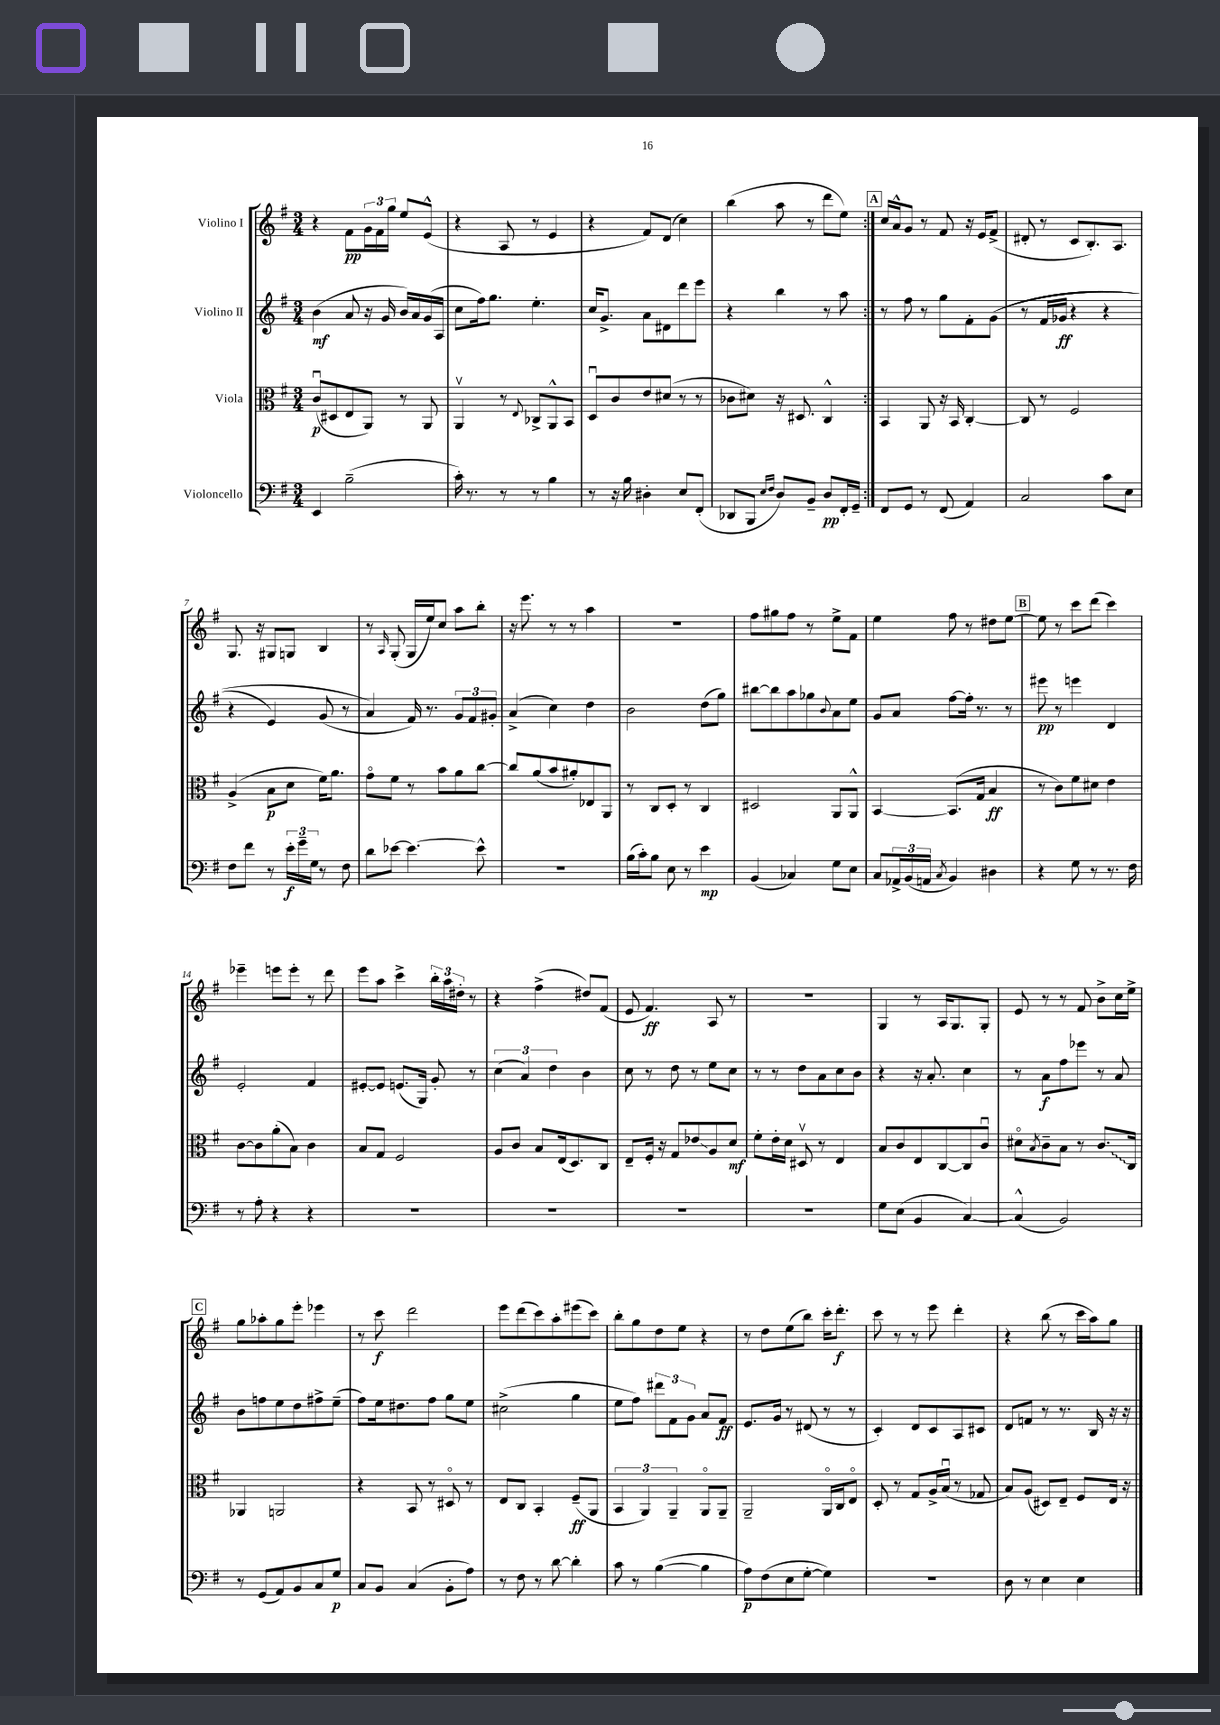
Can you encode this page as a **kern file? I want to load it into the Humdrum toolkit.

**kern	**kern	**kern	**kern
*staff4	*staff3	*staff2	*staff1
*clefF4	*clefC3	*clefG2	*clefG2
*k[f#]	*k[f#]	*k[f#]	*k[f#]
*M3/4	*M3/4	*M3/4	*M3/4
4EE/	(8cu/L	(4b\	4r
.	8D#/	.	.
(2B~\	8E/	8a/	8f#\L
.	8AA/J)	16r	24g\L
.	.	.	24f#\
.	.	16g/	.
.	.	.	24gg\JJ
.	8r	16b/LL)	8ee/L
.	.	16a/	.
.	8AA/	(16g/	(8e^^/J
.	.	16A/JJ	.
=	=	=	=
16c'\)	4AAv/	8cc\L	4r
8.r	.	.	.
.	.	16ff#\k)	.
.	.	8.gg\J	.
8r	8r	.	8A/
.	8qqE/	.	.
8r	8C-^/L	4.ee'\	8r
4B\	8AA^^/	.	4e/
.	8BB/J	.	.
=	=	=	=
8r	8Du/L	16cc/LK	4r
.	.	8.g^/J	.
16r	8c/	.	.
16B\	.	.	.
4D#'\	8e/	8a\L	8f#/L)
.	(8d#/J	8d#\	(8d/J
8E/L	8r	8ddd\	4cc\)
(8FF#'/J	8r	8eee\J	.
=	=	=	=
8DD-/L	8c-\L	4r	(4bb\
8BBB/J	8d#\J)	.	.
16qqE/LL	.	.	.
16qqF#/JJ	.	.	.
8D/L)	16r	4bb\	8aa\
.	8.D#/	.	.
8BB~/J	.	.	8r
8D/L	4C^^/	8r	8ddd\L
16FF#'/L	.	8aa\	8ee\J)
16GG~/JJ	.	.	.
=:|!	=:|!	=:|!	=:|!
8FF#/L	4BB/	8r	16cc/LL
.	.	.	16a^^/J
8GG/J	.	8ff#\	8g/J
8r	8AA/	8r	8r
(8FF#/	16r	8gg\L	8f#/
.	16BB/	.	.
4AA/)	[4C'/	8f#'\	16r
.	.	.	16e/LK
.	.	&((8g\J	(8f#^/J
=	=	=	=
2C/	8C/]	8r	8d#'/
.	8r	16f#/LL	8r
.	.	16g-/JJ	.
.	2F#/	4r	8c/L
.	.	.	8.B'/)
8c\L	.	4r	.
.	.	.	8.A/J
8E\J	.	.	.
=	=	=	=
8F#\L	(4A^/	4r	8.G/
8f#\J	.	.	.
.	.	.	16r
8r	8B\L	4e/)	8G#/L
24e'\LL	8d\J	.	8G/J
24g~\	.	.	.
24G\JJ	.	.	.
8r	16f#\LK)	(8g/	4B/
.	8.a\J	.	.
8F#\	.	8r	.
=	=	=	=
8d\L	8go\L	4a/&)	8r
.	.	.	16qqA/
[8e-\J	8f#\J	.	(8G'/
4.e-\_	8r	16f#/)	16G/LL
.	.	8.r	16ee/J)
.	8b\L	.	8cc/J
.	8a\	12g/L	8aa\L
.	.	12f#/	.
8e-^^\]	[8cc\J	.	8bb'\J
.	.	12g#'/J	.
=	=	=	=
2.r	8cc/]L	(4a^/	16r
.	.	.	8.eee\
.	(8a/	.	.
.	8b/	4cc\)	8r
.	8a#'/)	.	8r
.	8E-/	4dd\	4aa\
.	8AA/J	.	.
=	=	=	=
(16B\LL	8r	2b\	2.r
16c'\J)	.	.	.
8B\J	8C/L	.	.
8E\	8D'/J	.	.
8r	8r	.	.
4e\	4C/	(8dd\L	.
.	.	8gg\J)	.
=	=	=	=
(4BB/	2D#/	[8bb#\L	8ff#\L
.	.	8bb#\]	8gg#\
4C-/)	.	8aa\	8ff#\J
.	.	8gg-\	8r
.	.	8qqb/	.
8G\L	8AA/L	8a\	8ee^\L
8E\J	8AA^^/J	8ee\J	8f#\J
=	=	=	=
8C/L	[4BB/	8g/L	4ee\
24AA-^/L	.	8a/J	.
(24BB/	.	.	.
24AA/JJ	.	.	.
8qC/	.	.	.
4BB/)	(8.BB/]L	[8ff#\L	8ff#\
.	.	16ff#'\]Jk	8r
.	16G/Jk	8.r	.
4D#\	4B/	.	8dd#\L
.	.	8r	[8ee\J
=	=	=	=
4r	8r	8eee#\	8ee\]
.	8c\L)	8r	8r
8G\	8f#\	4eee\	8ccc\L
8r	8d#\J	.	(8ddd\J
8.r	4e\	4d/	4ccc\)
16F#\	.	.	.
=	=	=	=
8r	[8c\L	2e'/	4eee-~\
8A'\	8c\]	.	.
4r	(8a'\	.	8eee\L
.	8B\J)	.	8eee'\J
4r	4c\	4f#/	8r
.	.	.	8ddd\
=	=	=	=
2.r	8B/L	[8e#'/L	8eee\L
.	8G/J	8e#/]J	8aa\J
.	2F#/	(8.e/L	4ccc^\
.	.	16G/Jk)	.
.	.	8g'/	24bb'\LL
.	.	.	24aa\
.	.	.	24dd#'\JJ
.	.	8r	8r
=	=	=	=
2.r	8A/L	(6cc\	4r
.	8c/J	.	.
.	.	6a/)	.
.	8B/L	.	(4ff#^\
.	.	6dd\	.
.	(16E/k	.	.
.	8.D/)	.	.
.	.	4b\	8dd#/L)
.	8C/J	.	(8f#/J
=	=	=	=
2.r	8E~/L	8cc\	8e/
.	16F#'/Jk	8r	4.f#/)
.	16r	.	.
.	8G/L	8dd\	.
.	8e-/	8r	.
.	8A/	8ee\L	8A/
.	8d/J	8cc\J	8r
=	=	=	=
2.r	8f#'\L	8r	2.r
.	16e'\L	8r	.
.	16d\JJ	.	.
.	8D#v/	8dd\L	.
.	8r	8a\	.
.	4E/	8cc\	.
.	.	8b\J	.
=	=	=	=
8G\L	8B/L	4r	4G/
(8E\J	8c/	.	.
4BB/	8E/	16r	8r
.	.	8.a'/	.
.	[8C/	.	16A/LK
.	.	.	8.G/
[4C/)	8C/]	4cc\	.
.	8cu/J	.	8G'/J
=	=	=	=
(4C^^/]	8d#o\L	8r	8e/
.	8qB/	.	.
.	8c~\	8a\L	8r
2BB/)	8B\J	8ff#\	8r
.	8r	8eee-\J	8f#/
.	8.c/L	8r	8b^\L
.	.	8a/	16cc\L
.	16C/Jk	.	16ee^\JJ
=	=	=	=
8r	4AA-/	8b\L	8gg\L
(8GG/L	.	8ff\	8aa-'\
8AA/)	2AA/	8ee\	8gg\
8BB/	.	8dd\	8eee'\J
8C/	.	8ff#^\	4eee-\
8G/J	.	(8ee~\J	.
=	=	=	=
8C/L	4r	8ff#\L)	8r
8BB/J	.	16ee\k	8ccc\
.	.	8.dd#\	.
(4C/	8BB/	.	2ddd\
.	8r	8ff#\J	.
8BB'\L	8D#o/	8gg\L	.
8A\J)	8r	8ee\J	.
=	=	=	=
8r	8E/L	(2cc#^\	8eee\L
8F#\	8C/J	.	(8ddd\
8r	4BB'/	.	8ccc\)
[8d\	.	.	8aa'\
4d'\]	(8F#~/L	4gg\	(8eee#\
.	8AA/J	.	8ccc\J)
=	=	=	=
8c\	6BB/	8ee\L	8bb'\L
8r	.	8ff#\J)	8gg\
.	6AA/)	.	.
([4B\	.	12ddd#\L	8dd\
.	6AA~/	12f#\	.
.	.	.	8ee\J
.	.	12g\J	.
4B\]	8AAo/L	8a/L	4r
.	8AA~/J	8f#/J	.
=	=	=	=
8A\L)	2AA~/	8.e/L	8r
(8F#\	.	.	8dd\L
.	.	16g/Jk	.
8E\	.	8r	(8ee\
[8G'\J	.	(8d#/	8bb\J)
4G\])	16AAo/LL	8r	16ccc'\LK
.	16C/J	.	8.ddd'\J
.	8Eo/J	8r	.
=	=	=	=
2.r	8D'/	4c'/)	8ccc\
.	8r	.	8r
.	8G/L	8d/L	8r
.	16A^/L	8c/	8eee\
.	(16Bu/JJ	.	.
.	8r	8A/	4ddd'\
.	8G-/	8c#/J	.
=	=	=	=
8D\	8B/L)	8d/L	4r
8r	(8A/J	8f/J	.
4E\	8D#/L)	8r	(8bb\
.	8E~/J	8.r	8r
4E\	8F#/L	.	16ccc\LL
.	.	16B/	16aa\J)
.	16E/Jk	16r	8gg\J
.	16r	16r	.
==	==	==	==
*-	*-	*-	*-
